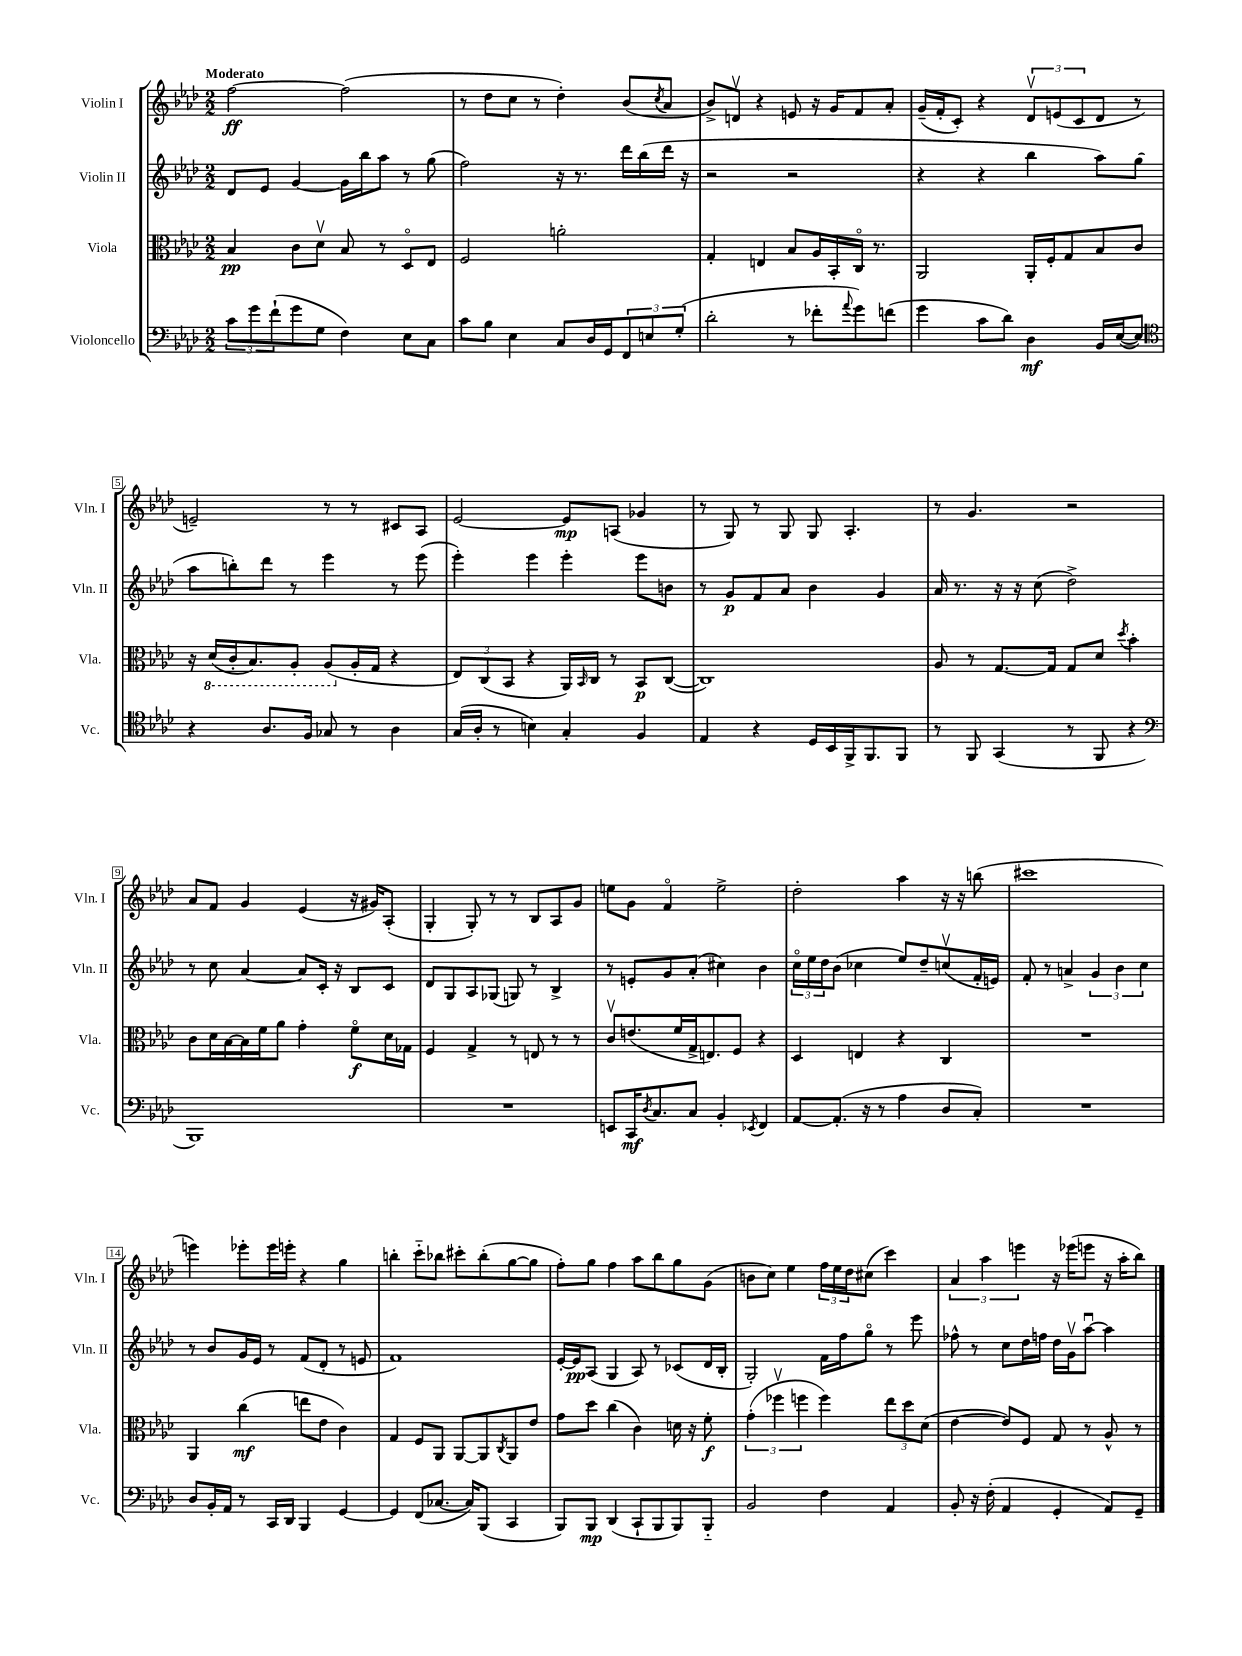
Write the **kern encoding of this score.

**kern	**dynam	**kern	**dynam	**kern	**dynam	**kern	**dynam
*part4	*part4	*part3	*part3	*part2	*part2	*part1	*part1
*staff4	*staff4	*staff3	*staff3	*staff2	*staff2	*staff1	*staff1
*I"Violoncello	*	*I"Viola	*	*I"Violin II	*	*I"Violin I	*
*I'Vc.	*	*I'Vla.	*	*I'Vln. II	*	*I'Vln. I	*
*clefF4	*	*clefC3	*	*clefG2	*	*clefG2	*
*k[b-e-a-d-]	*	*k[b-e-a-d-]	*	*k[b-e-a-d-]	*	*k[b-e-a-d-]	*
*M2/2	*	*M2/2	*	*M2/2	*	*M2/2	*
=1	=1	=1	=1	=1	=1	=1	=1
!	!	!	!	!	!	!LO:TX:a:B:t=Moderato	!
12c\L	.	4B-/	pp	8d-/L	.	[2ff\	ff
12g\	.	.	.	.	.	.	.
.	.	.	.	8e-/J	.	.	.
(12f`\	.	.	.	.	.	.	.
8g\	.	8c\L	.	[4g/	.	.	.
8G\J	.	8d-v\J	.	.	.	.	.
4F\)	.	8B-/	.	16g\LL]	.	(2ff\]	.
.	.	.	.	16bb-\J	.	.	.
.	.	8r	.	8aa-\J	.	.	.
8E-\L	.	8D-/L	.	8r	.	.	.
8C\J	.	8E-/J	.	(8gg\	.	.	.
=2	=2	=2	=2	=2	=2	=2	=2
8c\L	.	2F/	.	2ff\)	.	8r	.
8B-\J	.	.	.	.	.	8dd-\L	.
4E-\	.	.	.	.	.	8cc\J	.
.	.	.	.	.	.	8r	.
8C/L	.	2an'\	.	16r	.	4dd-'\)	.
.	.	.	.	8.r	.	.	.
16D-/L	.	.	.	.	.	.	.
16GG/J	.	.	.	.	.	.	.
12FF/	.	.	.	16ddd-\LL	.	(8b-/L	.
.	.	.	.	(16bb-\	.	.	.
12En/	.	.	.	.	.	.	.
.	.	.	.	.	.	8qcc/	.
.	.	.	.	16ddd-\JJ	.	8a-/J	.
(12G'/J	.	.	.	.	.	.	.
.	.	.	.	16r	.	.	.
=3	=3	=3	=3	=3	=3	=3	=3
2d-'\	.	4G'/	.	2r	.	8b-^/L)	.
.	.	.	.	.	.	8dnv/J	.
.	.	4En/	.	.	.	4r	.
8r	.	8B-/L	.	2r	.	8en/	.
8f-X'\L	.	16A-/L	.	.	.	16r	.
.	.	16BB-'/	.	.	.	16g/KL	.
8qqa-/	.	.	.	.	.	.	.
8g\)	.	16C/JJ	.	.	.	8f/	.
.	.	8.r	.	.	.	.	.
(8fn\J	.	.	.	.	.	8a-'/J	.
=4	=4	=4	=4	=4	=4	=4	=4
4g\	.	2AA-/	.	4r	.	(16g~/LL	.
.	.	.	.	.	.	16f'/J	.
.	.	.	.	.	.	8c'/J)	.
8c\L	.	.	.	4r	.	4r	.
8d-\J)	.	.	.	.	.	.	.
4D-\	mf	16AA-'/LL	.	4bb-\	.	12d-v/L	.
.	.	16F'/J	.	.	.	.	.
.	.	.	.	.	.	(12en/	.
.	.	8G/	.	.	.	.	.
.	.	.	.	.	.	12c/	.
16BB-/LL	.	8B-/	.	8aa-\L)	.	8d-/J	.
([16E-/J	.	.	.	.	.	.	.
8E-/J])	.	8c/J	.	(8gg\J	.	8r	.
!!LO:LB:g=z
=5	=5	=5	=5	=5	=5	=5	=5
*clefC4	*	*	*	*	*	*	*
4r	.	16r	.	8aa-\L	.	2en~/)	.
*	*	*8ba	*	*	*	*	*
.	.	(16D-/LL	.	.	.	.	.
.	.	16C'/J	.	8bbn'\)	.	.	.
.	.	8.BB-/)	.	.	.	.	.
8.A-/L	.	.	.	8ddd-\J	.	.	.
.	.	8AA-'/J	.	8r	.	.	.
16F/Jk	.	.	.	.	.	.	.
8G-X/	.	(8AA-/L	.	4eee-\	.	8r	.
*	*	*X8ba	*	*	*	*	*
8r	.	16A-'/L	.	.	.	8r	.
.	.	16G/JJ	.	.	.	.	.
4A-\	.	4r	.	8r	.	8c#X/L	.
.	.	.	.	(8eee-\	.	8A-/J	.
=6	=6	=6	=6	=6	=6	=6	=6
(16G/LL	.	12E-/L)	.	4eee-'\)	.	[2e-/	.
16A-'/JJ	.	.	.	.	.	.	.
.	.	(12C/	.	.	.	.	.
8r	.	.	.	.	.	.	.
.	.	12BB-/J	.	.	.	.	.
4Bn\)	.	4r	.	4eee-\	.	.	.
4G'/	.	16AA-/LL)	.	4eee-'\	.	8e-/L]	mp
.	.	16qqBB-/	.	.	.	.	.
.	.	16C/JJ	.	.	.	.	.
.	.	8r	.	.	.	(8An/J	.
4F/	.	8BB-/L	p	8eee-\L	.	4g-X/	.
.	.	([8C/J	.	8bn\J	.	.	.
=7	=7	=7	=7	=7	=7	=7	=7
4E-/	.	1C])	.	8r	.	8r	.
.	.	.	.	8g/L	p	8G/)	.
4r	.	.	.	8f/	.	8r	.
.	.	.	.	8a-/J	.	8G/	.
16D-/LL	.	.	.	4b-\	.	8G/	.
16BB-/	.	.	.	.	.	.	.
16FF^/J	.	.	.	.	.	4.A-'/	.
8.FF/	.	.	.	.	.	.	.
.	.	.	.	4g/	.	.	.
8FF/J	.	.	.	.	.	.	.
=8	=8	=8	=8	=8	=8	=8	=8
8r	.	8A-/	.	16a-/	.	8r	.
.	.	.	.	8.r	.	.	.
8FF/	.	8r	.	.	.	4.g/	.
(4GG/	.	[8.G/L	.	16r	.	.	.
.	.	.	.	16r	.	.	.
.	.	.	.	(8cc\	.	.	.
.	.	16G/Jk]	.	.	.	.	.
8r	.	8G/L	.	2dd-^\)	.	2r	.
8FF/	.	8d-/J	.	.	.	.	.
.	.	8qdd-/	.	.	.	.	.
4r	.	4b-'\	.	.	.	.	.
!!LO:LB:g=z
=9	=9	=9	=9	=9	=9	=9	=9
*clefF4	*	*	*	*	*	*	*
1BBB-)	.	8c\L	.	8r	.	8a-/L	.
.	.	16d-\L	.	8cc\	.	8f/J	.
.	.	[16B-\	.	.	.	.	.
.	.	16B-\]	.	[4a-/	.	4g/	.
.	.	16f\J	.	.	.	.	.
.	.	8a-\J	.	.	.	.	.
.	.	4g'\	.	8a-/L]	.	(4e-/	.
.	.	.	.	16c'/Jk	.	.	.
.	.	.	.	16r	.	.	.
.	.	8f\L	f	8B-/L	.	16r	.
.	.	.	.	.	.	16g#X/KL)	.
.	.	16d-\L	.	8c/J	.	(8A-'/J	.
.	.	16G-X\JJ	.	.	.	.	.
=10	=10	=10	=10	=10	=10	=10	=10
1r	.	4F/	.	8d-/L	.	4G'/	.
.	.	.	.	8G/	.	.	.
.	.	4G^/	.	8A-/	.	8G'/)	.
.	.	.	.	(8G-X/J	.	8r	.
.	.	8r	.	8Gn/)	.	8r	.
.	.	8En/	.	8r	.	8B-/L	.
.	.	8r	.	4B-^/	.	8A-/	.
.	.	8r	.	.	.	8g/J	.
=11	=11	=11	=11	=11	=11	=11	=11
8EEn/L	.	8cv/L	.	8r	.	8een\L	.
16CC/K	mf	(8.en/	.	8en'/L	.	8g\J	.
8qD-/	.	.	.	.	.	.	.
8.C/	.	.	.	.	.	.	.
.	.	.	.	8g/	.	4f/	.
.	.	16f/L	.	.	.	.	.
8C/J	.	16G^/J	.	(8a-'/J	.	.	.
.	.	8.En/)	.	.	.	.	.
4BB-'/	.	.	.	4cc#X\)	.	2ee^\	.
.	.	8F/J	.	.	.	.	.
8qEE-X/	.	.	.	.	.	.	.
4FF/	.	4r	.	4b-\	.	.	.
=12	=12	=12	=12	=12	=12	=12	=12
[8AA-/L	.	4D-/	.	24cc\LL	.	2dd-'\	.
.	.	.	.	24ee-\	.	.	.
.	.	.	.	24dd-\J	.	.	.
(8.AA-'/J]	.	.	.	(8b-\J	.	.	.
.	.	4En/	.	4cc-X\	.	.	.
16r	.	.	.	.	.	.	.
8r	.	.	.	.	.	.	.
4A-\	.	4r	.	8ee-/L)	.	4aa-\	.
.	.	.	.	8dd-~/	.	.	.
8D-/L	.	4C/	.	(8ccnv/	.	16r	.
.	.	.	.	.	.	16r	.
8C'/J)	.	.	.	16f'/L	.	(8bbn\	.
.	.	.	.	16en/JJ)	.	.	.
=13	=13	=13	=13	=13	=13	=13	=13
1r	.	1r	.	8f'/	.	1ccc#X	.
.	.	.	.	8r	.	.	.
.	.	.	.	4an^/	.	.	.
.	.	.	.	6g/	.	.	.
.	.	.	.	6b-\	.	.	.
.	.	.	.	6cc\	.	.	.
!!LO:LB:g=z
=14	=14	=14	=14	=14	=14	=14	=14
8D-/L	.	4AA-/	.	8r	.	4eeen\)	.
16BB-'/L	.	.	.	8b-/L	.	.	.
16AA-/JJ	.	.	.	.	.	.	.
8r	.	(4cc\	mf	16g/L	.	8eee-X'\L	.
.	.	.	.	16e-/JJ	.	.	.
16CC/LL	.	.	.	8r	.	16eee-\L	.
16DD-/JJ	.	.	.	.	.	16eeen'\JJ	.
4BBB-/	.	8een\L	.	(8f/L	.	4r	.
.	.	8e-\J	.	8d-'/J	.	.	.
[4GG/	.	4c\)	.	8r	.	4gg\	.
.	.	.	.	8en/	.	.	.
=15	=15	=15	=15	=15	=15	=15	=15
4GG/]	.	4G/	.	1f)	.	4bbn'\	.
(8FF/L	.	8F/L	.	.	.	8ccc\L	.
[8.C-X/J	.	8AA-/J	.	.	.	8bb-X\J	.
.	.	[8AA-/L	.	.	.	8ccc#X'\L	.
16C-/KL])	.	.	.	.	.	.	.
(8BBB-/J	.	8AA-/]	.	.	.	(8bb-'\	.
.	.	8qC/	.	.	.	.	.
4CC/	.	8AA-/	.	.	.	[8gg\	.
.	.	8e-/J	.	.	.	8gg\J]	.
=16	=16	=16	=16	=16	=16	=16	=16
8BBB-/L)	.	8g\L	.	[16e-'/LL	.	8ff'\L)	.
.	.	.	.	16e-/J]	pp	.	.
8BBB-/J	mp	8dd-\J	.	(8A-/J	.	8gg\J	.
(4DD-/	.	(4cc\	.	4G/	.	4ff\	.
8CC`/L	.	4c\)	.	8A-/)	.	8aa-\L	.
8BBB-/	.	.	.	8r	.	8bb-\	.
8BBB-/)	.	16dn\	.	(8c-X/L	.	8gg\	.
.	.	16r	.	.	.	.	.
8BBB-/J	.	8f'\	f	16d-/L	.	(8g\J	.
.	.	.	.	16B-'/JJ	.	.	.
=17	=17	=17	=17	=17	=17	=17	=17
2BB-/	.	(6g'\	.	2G'/)	.	8bn\L	.
.	.	.	.	.	.	8cc\J)	.
.	.	6ff-Xv\	.	.	.	.	.
.	.	.	.	.	.	4ee-\	.
.	.	6ffn\	.	.	.	.	.
4F\	.	4ff\)	.	16f\LL	.	24ff\LL	.
.	.	.	.	.	.	24ee-\	.
.	.	.	.	16ff\J	.	.	.
.	.	.	.	.	.	24dd-\J	.
.	.	.	.	8gg\J	.	(8cc#X\J	.
4AA-/	.	12ee-\L	.	8r	.	4ccc\)	.
.	.	12dd-\	.	.	.	.	.
.	.	.	.	8eee-\	.	.	.
.	.	(12d-\J	.	.	.	.	.
=18	=18	=18	=18	=18	=18	=18	=18
8BB-'/	.	[4e-\	.	8ff-X^^\	.	6a-/	.
16r	.	.	.	8r	.	.	.
.	.	.	.	.	.	6aa-\	.
(16F'\	.	.	.	.	.	.	.
4AA-/	.	8e-/L])	.	8cc\L	.	.	.
.	.	.	.	.	.	6eeen\	.
.	.	8F/J	.	16dd-\L	.	.	.
.	.	.	.	16ffn\JJ	.	.	.
4GG'/	.	8G/	.	16dd-\LL	.	16r	.
.	.	.	.	16gv\J	.	(16eee-X\KL	.
.	.	8r	.	[8aa-u\J	.	8eeen\J	.
8AA-/L)	.	8A-^^/	.	4aa-\]	.	16r	.
.	.	.	.	.	.	16aa-'\KL	.
8GG~/J	.	8r	.	.	.	8bb-\J)	.
==	==	==	==	==	==	==	==
*-	*-	*-	*-	*-	*-	*-	*-
